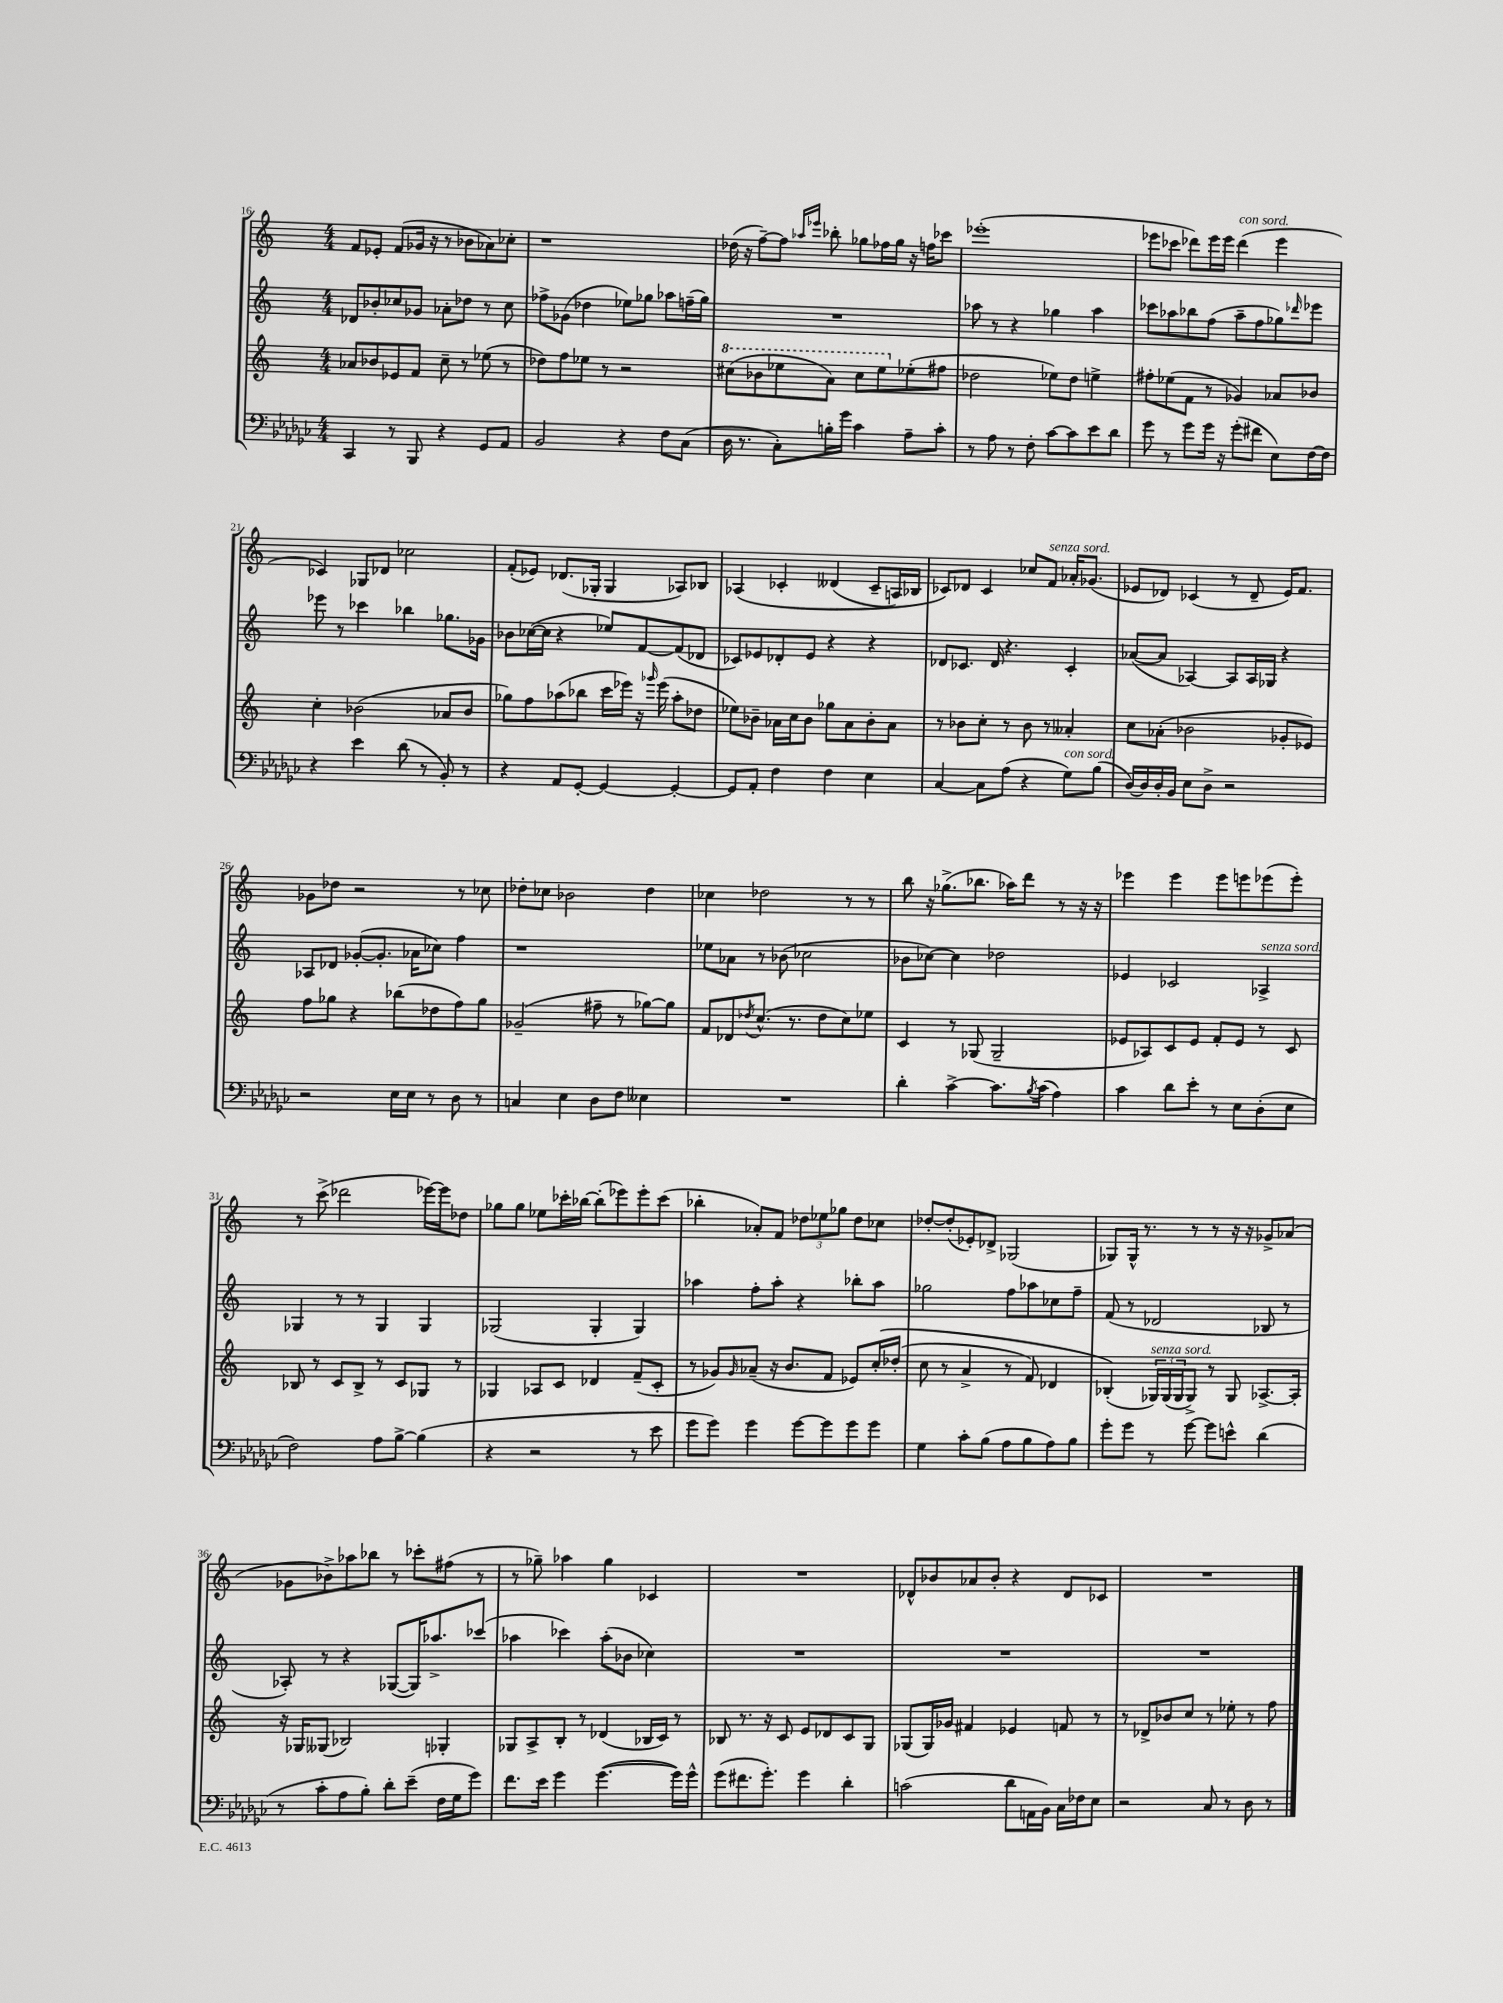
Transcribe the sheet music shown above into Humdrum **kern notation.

**kern	**kern	**kern	**kern
*staff4	*staff3	*staff2	*staff1
*clefF4	*clefG2	*clefG2	*clefG2
*k[b-e-a-d-g-c-]	*k[]	*k[]	*k[]
*M4/4	*M4/4	*M4/4	*M4/4
4CC-	8a-	8d-	8f
.	8b-	8b-'	8e-'
8r	8e-	8cc-	(8f
8BBB-	8f	8g-	16g-
.	.	.	16r
4r	8cc~	8a-'	8r
.	8r	8dd-	8b-
8GG-	(8ee-	8r	8a-)
8AA-	8r	8cc-	8cc-'
=	=	=	=
2BB-	8dd-)	8ff-^	1r
.	8ff	(8g-	.
.	8ee-	4dd-	.
.	8r	.	.
4r	2r	8ee-)	.
.	.	8gg-	.
8F	.	8aa-	.
(8C-	.	(16ff~	.
.	.	16gg-)	.
=	=	=	=
16D-	(8ccc#	1r	(16dd-
8.r	.	.	16r
.	8bb-	.	[8ff~)
8C-')	8eee-	.	8ff]
.	.	.	16qqaa-
.	.	.	16qqeee-
16B'	8aa)	.	8bb-'
16g-	.	.	.
4c-	8ccc#	.	8gg-
.	8eee-	.	16ff-
.	.	.	16gg-
8A-~	(8ee-'	.	16r
.	.	.	16ff
8c-'	8ff#	.	8ccc-
=	=	=	=
8r	2dd-	8aa-	(1eee-'
8A-	.	8r	.
8r	.	4r	.
8F'	.	.	.
[8c-	8ee-)	4gg-	.
8c-]	8dd-	.	.
8e-	4ee^	4aa-	.
8d-	.	.	.
=	=	=	=
8g-	8ff#'	8ccc-	8eee-
8r	(8ee-	8aa-	8ccc-
8g-	8f	8bb-	8ddd-)
16g-	8r	(8ff	16eee-
16r	.	.	16eee-
(8g-'	4g-)	8aa-~	(4ddd-
8f#	.	8ff	.
8E-)	8a-	8gg-)	4eee-
.	.	16qqddd-	.
[16F	8b-	8eee-	.
16F]	.	.	.
=	=	=	=
4r	4cc'	8eee-	4c-)
.	.	8r	.
4e-	(2b-	4ccc-	8G-
.	.	.	8d-
(8d-	.	4bb-	2cc-
8r	.	.	.
8BB-')	8a-	8.gg-	.
8r	8b-	.	.
.	.	16g-	.
=	=	=	=
4r	8gg-)	8b-	(8f'
.	8ff	([16cc-	8e-)
.	.	16cc-]	.
8AA-	(8aa-	4r	(8.d-
[8GG-'	8bb-	.	.
.	.	.	16G-'
4GG-_	16ccc	8ee-)	4G-
.	16eee-)	.	.
.	16r	[8f	.
.	16qqggg-	.	.
.	(16eee-	.	.
4GG-'_	8aa-'	(8f]	8A-)
.	8dd-	8d-	8B-
=	=	=	=
8GG-]	8ee-)	8c-)	&(4A-
8AA-'	8b-~	8e-	.
4F	16a-	8d-'	4c-'
.	16cc	.	.
.	8b-	8e-	.
4F	8gg-	4r	(4d--
.	8a-	.	.
4E-	8b-'	4r	8c-~
.	8a-	.	16A)
.	.	.	16B-
=	=	=	=
[4C-	8r	8d-	8c-&)
.	8b-	8.c-	8d-
8C-]	8cc'	.	4c-
.	.	16d-	.
(8A-	8r	4.r	.
4r	8b-	.	8cc-
.	8r	.	8f
8G-)	4a--'	4c-'	16a-'
.	.	.	(8.g-
(8B-	.	.	.
=	=	=	=
[16D-)	8cc	([8a-	8e-
16D-]	.	.	.
16D-'	(8a-'	8a-]	8d-)
16BB-	.	.	.
8E-	2b-	[4A-)	(4c-
8D-^	.	.	.
2r	.	8A-]	8r
.	.	16A-	8d-~
.	.	16G-	.
.	8g-'	4r	16e-)
.	.	.	8.f
.	8e-)	.	.
=	=	=	=
2r	8ff	8A-	8g-
.	8gg-	8d-	8dd-
.	4r	([8g-'	2r
.	.	8.g-']	.
16E-	(8bb-	.	.
16E-	.	16a-	.
8r	8dd-	8cc-)	.
8D-	8ff)	4ff	8r
8r	8gg-	.	8cc-
=	=	=	=
4C	(2g-~	1r	8dd-'
.	.	.	8cc-
4E-	.	.	2b-
8D-	8ff#~	.	.
8F	8r	.	.
4E--	[8gg-)	.	4dd-
.	8gg-]	.	.
=	=	=	=
1r	8f	8ee-	4cc-
.	8d-	8a-	.
.	8qdd-	.	.
.	(8.cc^^	8r	2dd-
.	.	(8b-	.
.	8.r	.	.
.	.	2cc-	.
.	8dd-	.	.
.	8cc)	.	8r
.	8ee-	.	8r
=	=	=	=
4d-'	4c	8b-	8bb
.	.	[8cc-)	16r
.	.	.	(8.gg-^
[4c-^	8r	4cc-]	.
.	(8G-	.	8.bb-
8.c-]	2G-~	2dd-	.
.	.	.	16aa-)
.	.	.	8ddd
8qB-	.	.	.
(16c-	.	.	.
4A-)	.	.	8r
.	.	.	16r
.	.	.	16r
=	=	=	=
4c-	8e-	4e-	4eee-
.	8A-)	.	.
8d-	8c	2c-	4eee-
8e-'	8e-	.	.
8r	8f'	.	8eee-
8E-	8e-	.	8eee
(8D-'	8r	4A-^	(8eee-
8E-	8c	.	8eee-')
=	=	=	=
2F)	8B-	4G-	8r
.	8r	.	(8ccc^
.	8c	8r	2ddd-
.	8B-^	8r	.
8A-	8r	4G-	.
[8B-^	8c	.	.
(4B-]	8G-	4G-	[16eee-)
.	.	.	16eee-]
.	8r	.	8dd-
=	=	=	=
4r	4G-	(2G-	8gg-
.	.	.	8gg-
2r	8A-	.	8ee-
.	8c	.	16ccc-'
.	.	.	[16bb-
.	4d-	4G-'	(8bb-']
.	.	.	8eee-)
8r	(8f~	4G-)	8eee-'
8e-	8c'	.	(8ccc-
=	=	=	=
8g-	8r	4aa-	4bb-'
8g-)	8g-)	.	.
.	16qqg-	.	.
4g-	(8a-~	8ff'	8a-')
.	16r	8aa-'	8f
.	8.b	.	.
[8g-	.	4r	12dd-
.	.	.	12ee-
8g-]	8f	.	.
.	.	.	12gg-
8g-	8e-)	8bb-'	8dd-
8g-	&(16cc'	8aa-	8cc-
.	(16dd-'	.	.
=	=	=	=
4G-	8cc	2gg-	[8dd-'
.	8r	.	(8dd-']
8c-'	4a^	.	8e-')
(8B-	.	.	8d-^
8A-	8r	8ff	(2G-
8B-	8f)	8aa-	.
8A-)	4d-	8cc-	.
8B-	.	8ff~	.
=	=	=	=
8g-'	(4B-'&)	(8f	8G-)
8g-	.	8r	16G-^^
.	.	.	8.r
8r	24G-)	2d-	.
.	(24G-	.	.
.	24G-	.	.
[8g-	8G-^)	.	8r
8g-]	8r	.	8r
8e^^	8G-	.	16r
.	.	.	16r
(4d-	[8.A-^	8B-	8g-^
.	.	8r	(8a-
.	16A-']	.	.
=	=	=	=
8r	16r	8A-')	8g-
.	16G-	.	.
8c-'	(8G--	8r	8b-^)
8A-	2B-)	4r	8aa-
8B-')	.	.	8bb-
8d-'	.	([8G-	8r
(8e-~	.	16G-])	8ccc-'
.	.	8.aa-^	.
16F	4G-'	.	(8ff#
16G-	.	.	.
8g-)	.	(8ccc-	8r
=	=	=	=
8.f	8G-	4aa-	8r
.	8A^	.	8gg-~)
16e-	.	.	.
4g-	8B'	4ccc-)	4aa-
.	8r	.	.
([4.g-	(4d-	(8aa-'	4gg-
.	.	8b-	.
.	16B-	4cc-)	4c-
.	16c)	.	.
16g-])	8r	.	.
16g-^^	.	.	.
=	=	=	=
(8g-	8B-	1r	1r
8.f#	8.r	.	.
8.g-')	16r	.	.
.	8c	.	.
4g-	8e	.	.
.	8d-	.	.
4d-'	8c	.	.
.	8G	.	.
=	=	=	=
(2c	(8G-	1r	8d-^^
.	16G-)	.	8b-
.	16g-	.	.
.	4f#	.	8a-
.	.	.	8b-'
8d-	4e-	.	4r
16AA	.	.	.
16BB-)	.	.	.
16C-	8f	.	8d-
16F-	.	.	.
8E-	8r	.	8c-
=	=	=	=
2r	8r	1r	1r
.	8d-^	.	.
.	8b-	.	.
.	8cc	.	.
8C-	8r	.	.
8r	8ee-'	.	.
8D-	8r	.	.
8r	8ff	.	.
==	==	==	==
*-	*-	*-	*-
